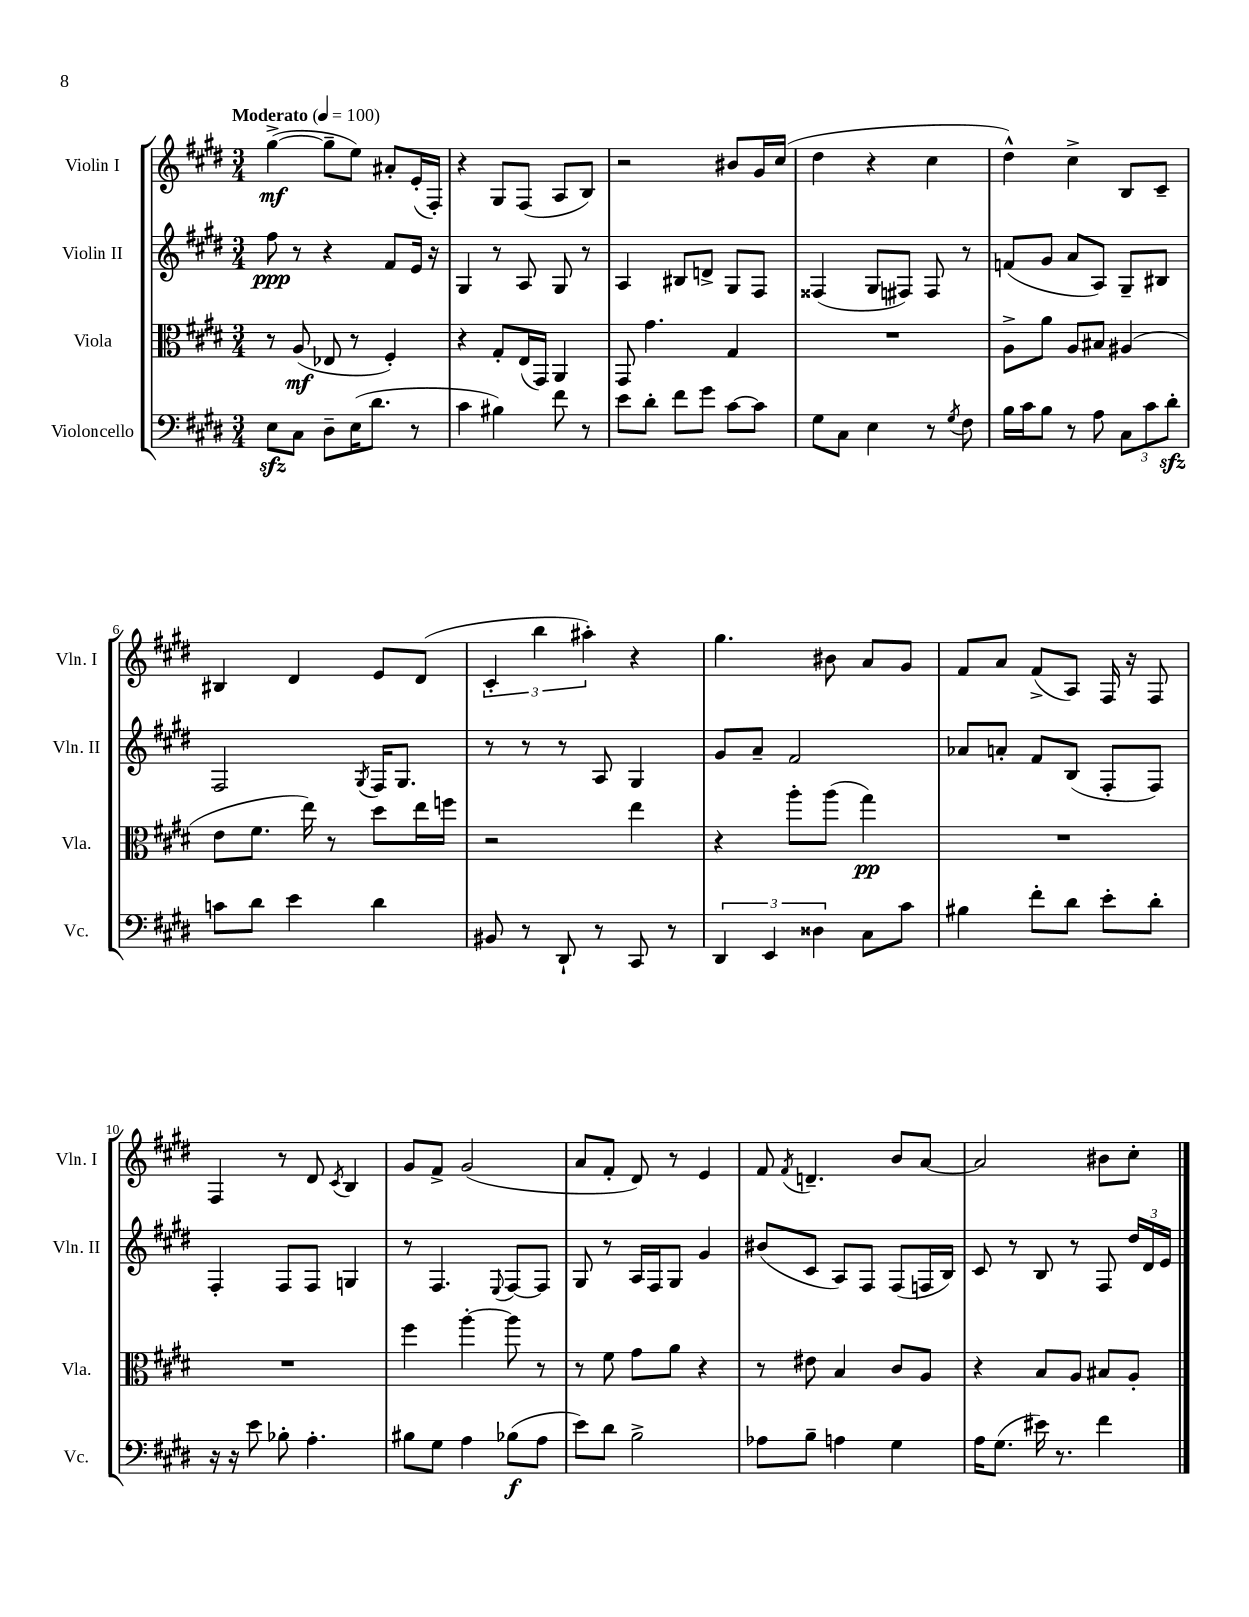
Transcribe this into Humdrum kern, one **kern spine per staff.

**kern	**dynam	**kern	**dynam	**kern	**dynam	**kern	**dynam
*part4	*part4	*part3	*part3	*part2	*part2	*part1	*part1
*staff4	*staff4	*staff3	*staff3	*staff2	*staff2	*staff1	*staff1
*I"Violoncello	*	*I"Viola	*	*I"Violin II	*	*I"Violin I	*
*I'Vc.	*	*I'Vla.	*	*I'Vln. II	*	*I'Vln. I	*
*clefF4	*	*clefC3	*	*clefG2	*	*clefG2	*
*k[f#c#g#d#]	*	*k[f#c#g#d#]	*	*k[f#c#g#d#]	*	*k[f#c#g#d#]	*
*M3/4	*	*M3/4	*	*M3/4	*	*M3/4	*
*MM100	*	*MM100	*	*MM100	*	*MM100	*
=1	=1	=1	=1	=1	=1	=1	=1
!	!	!	!	!	!	!LO:TX:a:B:t=Moderato	!
8Ezz\L	.	8r	.	8ff#\	ppp	([4gg#^\	mf
8C#\J	.	(8A/	mf	8r	.	.	.
8D#~\L	.	8E-X/	.	4r	.	8gg#~\L]	.
(16E\K	.	8r	.	.	.	8ee\J)	.
8.d#\J	.	.	.	.	.	.	.
.	.	4F#'/)	.	8f#/L	.	8a#X'/L	.
8r	.	.	.	16e/Jk	.	(16e'/L	.
.	.	.	.	16r	.	16F#'/JJ)	.
=2	=2	=2	=2	=2	=2	=2	=2
4c#\	.	4r	.	4G#/	.	4r	.
4B#X\)	.	8G#'/L	.	8r	.	8G#/L	.
.	.	(16E/L	.	8A/	.	(8F#/J	.
.	.	16GG#/JJ)	.	.	.	.	.
8f#\	.	4AA/	.	8G#/	.	8A/L	.
8r	.	.	.	8r	.	8B/J)	.
=3	=3	=3	=3	=3	=3	=3	=3
8e\L	.	8GG#/	.	4A/	.	2r	.
8d#'\J	.	4.g#\	.	.	.	.	.
8f#\L	.	.	.	8B#X/L	.	.	.
8g#\J	.	.	.	8dn^/J	.	.	.
[8c#\L	.	4G#/	.	8G#/L	.	8b#X/L	.
8c#\J]	.	.	.	8F#/J	.	16g#/L	.
.	.	.	.	.	.	(16cc#/JJ	.
=4	=4	=4	=4	=4	=4	=4	=4
8G#\L	.	2.r	.	(4F##X/	.	4dd#\	.
8C#\J	.	.	.	.	.	.	.
4E\	.	.	.	8G#/L	.	4r	.
.	.	.	.	8F#X/J)	.	.	.
8r	.	.	.	8F#/	.	4cc#\	.
8qG#/	.	.	.	.	.	.	.
8F#\	.	.	.	8r	.	.	.
=5	=5	=5	=5	=5	=5	=5	=5
16B\LL	.	8A^\L	.	(8fn/L	.	4dd#^^\)	.
16c#\J	.	.	.	.	.	.	.
8B\J	.	8a\J	.	8g#/J	.	.	.
8r	.	8A/L	.	8a/L	.	4cc#^\	.
8A\	.	8B#X/J	.	8A/J)	.	.	.
12C#\L	.	(4A#X/	.	8G#~/L	.	8B/L	.
12c#\	.	.	.	.	.	.	.
.	.	.	.	8B#X/J	.	8c#~/J	.
12d#zz'\J	.	.	.	.	.	.	.
!!LO:LB:g=z
=6	=6	=6	=6	=6	=6	=6	=6
8cn\L	.	8e\L	.	2F#/	.	4B#X/	.
8d#\J	.	8.f#\J	.	.	.	.	.
4e\	.	.	.	.	.	4d#/	.
.	.	16ee\)	.	.	.	.	.
.	.	8r	.	.	.	.	.
.	.	.	.	8qG#/	.	.	.
4d#\	.	8dd#\L	.	16F#/KL	.	8e/L	.
.	.	.	.	8.G#/J	.	.	.
.	.	16ee\L	.	.	.	(8d#/J	.
.	.	16ffn\JJ	.	.	.	.	.
=7	=7	=7	=7	=7	=7	=7	=7
8BB#X/	.	2r	.	8r	.	6c#'/	.
8r	.	.	.	8r	.	.	.
.	.	.	.	.	.	6bb\	.
8DD#`/	.	.	.	8r	.	.	.
.	.	.	.	.	.	6aa#X'\)	.
8r	.	.	.	8A/	.	.	.
8CC#/	.	4ee\	.	4G#/	.	4r	.
8r	.	.	.	.	.	.	.
=8	=8	=8	=8	=8	=8	=8	=8
6DD#/	.	4r	.	8g#/L	.	4.gg#\	.
.	.	.	.	8a~/J	.	.	.
6EE/	.	.	.	.	.	.	.
.	.	8aa'\L	.	2f#/	.	.	.
6D##X\	.	.	.	.	.	.	.
.	.	(8aa\J	.	.	.	8b#X\	.
8C#\L	.	4gg#\)	pp	.	.	8a/L	.
8c#\J	.	.	.	.	.	8g#/J	.
=9	=9	=9	=9	=9	=9	=9	=9
4B#X\	.	2.r	.	8a-X/L	.	8f#/L	.
.	.	.	.	8an'/J	.	8a/J	.
8f#'\L	.	.	.	8f#/L	.	(8f#^/L	.
8d#\J	.	.	.	(8B/J	.	8A/J)	.
8e'\L	.	.	.	8F#'/L	.	16F#/	.
.	.	.	.	.	.	16r	.
8d#'\J	.	.	.	8F#/J)	.	8F#/	.
!!LO:LB:g=z
=10	=10	=10	=10	=10	=10	=10	=10
16r	.	2.r	.	4F#'/	.	4F#/	.
16r	.	.	.	.	.	.	.
8e\	.	.	.	.	.	.	.
8B-X'\	.	.	.	8F#/L	.	8r	.
4.A'\	.	.	.	8F#/J	.	8d#/	.
.	.	.	.	.	.	8qc#/	.
.	.	.	.	4Gn/	.	4B/	.
=11	=11	=11	=11	=11	=11	=11	=11
8B#X\L	.	4ff#\	.	8r	.	8g#/L	.
8G#\J	.	.	.	4.F#/	.	8f#^/J	.
4A\	.	[4aa'\	.	.	.	(2g#/	.
.	.	.	.	8qqE/	.	.	.
(8B-X\L	f	8aa\]	.	[8F#/L	.	.	.
8A\J	.	8r	.	8F#/J]	.	.	.
=12	=12	=12	=12	=12	=12	=12	=12
8e\L)	.	8r	.	8G#/	.	8a/L	.
8d#\J	.	8f#\	.	8r	.	8f#'/J	.
2B^\	.	8g#\L	.	16A/LL	.	8d#/)	.
.	.	.	.	16F#/J	.	.	.
.	.	8a\J	.	8G#/J	.	8r	.
.	.	4r	.	4g#/	.	4e/	.
=13	=13	=13	=13	=13	=13	=13	=13
8A-X\L	.	8r	.	(8b#X/L	.	8f#/	.
.	.	.	.	.	.	8qf#/	.
8B~\J	.	8e#X\	.	8c#/J	.	4.dn~/	.
4An\	.	4B/	.	8A/L)	.	.	.
.	.	.	.	8F#/J	.	.	.
4G#\	.	8c#/L	.	(8F#/L	.	8b/L	.
.	.	8A/J	.	16Fn/L	.	[8a/J	.
.	.	.	.	16B/JJ)	.	.	.
=14	=14	=14	=14	=14	=14	=14	=14
16A\KL	.	4r	.	8c#/	.	2a/]	.
(8.G#\J	.	.	.	.	.	.	.
.	.	.	.	8r	.	.	.
16e#X\)	.	8B/L	.	8B/	.	.	.
8.r	.	.	.	.	.	.	.
.	.	8A/J	.	8r	.	.	.
4f#\	.	8B#X/L	.	8F#/	.	8b#X\L	.
.	.	8A'/J	.	24dd#/LL	.	8cc#'\J	.
.	.	.	.	24d#/	.	.	.
.	.	.	.	24e/JJ	.	.	.
==	==	==	==	==	==	==	==
*-	*-	*-	*-	*-	*-	*-	*-
